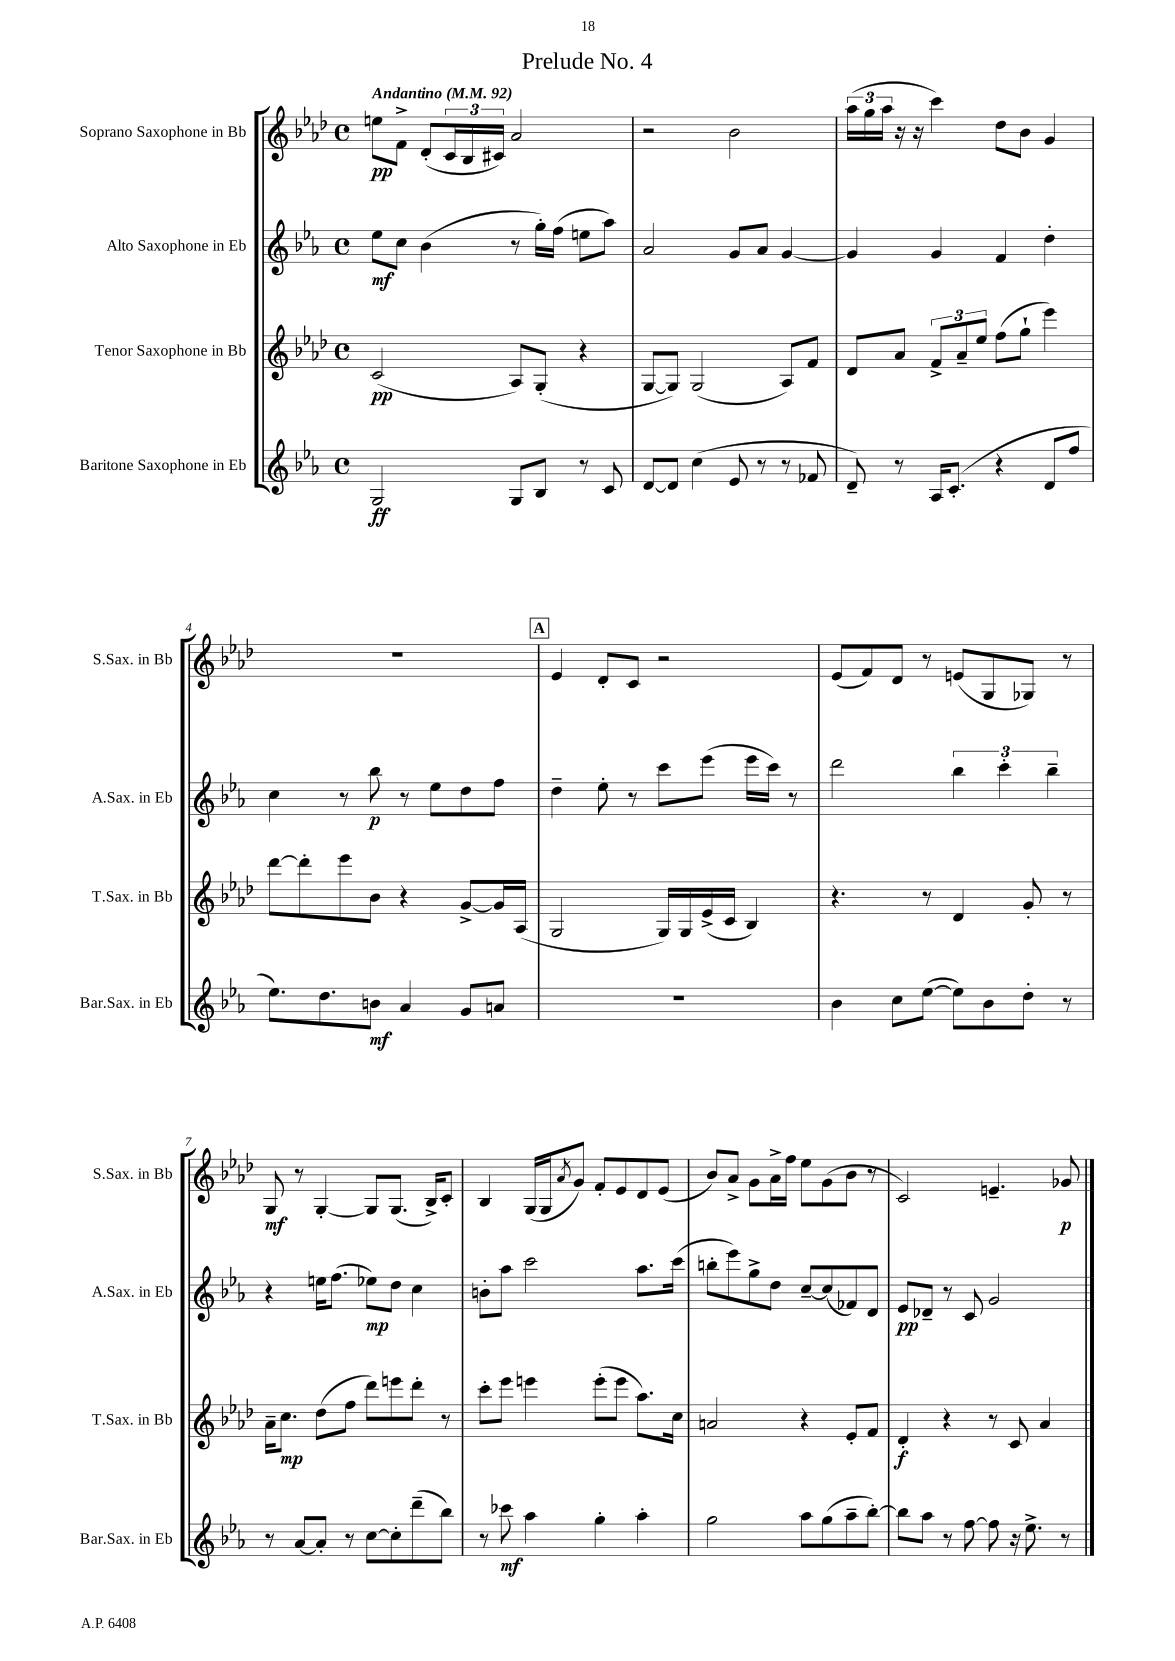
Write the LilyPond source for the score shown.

\header { title = "Prelude No. 4" }
<<
\new StaffGroup <<
\new Staff = "s0" \with { instrumentName = "Soprano Saxophone in Bb" shortInstrumentName = "S.Sax. in Bb" } {
    \clef treble \key aes \major \defaultTimeSignature \time 4/4 \tempo "Andantino" 4 = 92
    e''8\pp f'8-> des'8-.( \tuplet 3/2 { c'16 bes16 cis'16) } aes'2 |
    r2 bes'2 |
    \tuplet 3/2 { aes''16( g''16 aes''16 } r16 r16 c'''4) des''8 bes'8 g'4 |
    R1 |
    \mark \markup { \box "A" } ees'4 des'8-. c'8 r2 |
    ees'8( f'8) des'8 r8 e'8( g8 ges8) r8 |
    g8\mf r8 g4~-. g8 g8.( bes16->) c'8-. |
    bes4 g16( g16 \acciaccatura { aes'8 } g'8) f'8-. ees'8 des'8 ees'8( |
    bes'8) aes'8-> g'8 aes'16-> f''16 ees''8 g'8( bes'8 r8 |
    c'2) e'4.-- ges'8\p \bar "|." |
}
\new Staff = "s1" \with { instrumentName = "Alto Saxophone in Eb" shortInstrumentName = "A.Sax. in Eb" } {
    \clef treble \key ees \major \defaultTimeSignature \time 4/4
    ees''8\mf c''8 bes'4( r8 g''16-.) f''16( e''8 aes''8) |
    aes'2 g'8 aes'8 g'4~ |
    g'4 g'4 f'4 d''4-. |
    c''4 r8 bes''8\p r8 ees''8 d''8 f''8 |
    \mark \markup { \box "A" } d''4-- ees''8-. r8 c'''8 ees'''8( ees'''16 c'''16) r8 |
    d'''2 \tuplet 3/2 { bes''4 c'''4-. bes''4-- } |
    r4 e''16 f''8.( ees''8\mp) d''8 c''4 |
    b'8-. aes''8 c'''2 aes''8. c'''16( |
    b''8-. ees'''8) g''8-> d''8 c''8~-- c''8( fes'8) d'8 |
    ees'8\pp des'8-- r8 c'8 g'2 \bar "|." |
}
\new Staff = "s2" \with { instrumentName = "Tenor Saxophone in Bb" shortInstrumentName = "T.Sax. in Bb" } {
    \clef treble \key aes \major \defaultTimeSignature \time 4/4
    c'2\pp( aes8) g8-.( r4 |
    g8~ g8) g2( aes8) f'8 |
    des'8 aes'8 \tuplet 3/2 { f'8-> aes'8-- ees''8 } f''8( g''8-! ees'''4) |
    des'''8~ des'''8-. ees'''8 bes'8 r4 g'8~-> g'16 aes16( |
    \mark \markup { \box "A" } g2 g16) g16 ees'16->( c'16 bes4) |
    r4. r8 des'4 g'8-. r8 |
    aes'16-- c''8.\mp des''8( f''8 des'''8) e'''8 des'''8-. r8 |
    c'''8-. ees'''8 e'''4 e'''8-.( e'''8 aes''8.) c''16 |
    a'2 r4 ees'8-. f'8 |
    des'4-.\f r4 r8 c'8 aes'4 \bar "|." |
}
\new Staff = "s3" \with { instrumentName = "Baritone Saxophone in Eb" shortInstrumentName = "Bar.Sax. in Eb" } {
    \clef treble \key ees \major \defaultTimeSignature \time 4/4
    g2\ff g8 bes8 r8 c'8 |
    d'8~ d'8 c''4( ees'8 r8 r8 fes'8 |
    d'8--) r8 aes16 c'8.-.( r4 d'8 f''8 |
    ees''8.) d''8. b'8\mf aes'4 g'8 a'8 |
    \mark \markup { \box "A" } R1 |
    bes'4 c''8 ees''8~( ees''8) bes'8 d''8-. r8 |
    r8 aes'8~ aes'8-. r8 c''8~ c''8-. d'''8--( bes''8) |
    r8 ces'''8\mf aes''4 g''4-. aes''4-. |
    g''2 aes''8 g''8( aes''8-- bes''8~-.) |
    bes''8 aes''8 r8 f''8~ f''8 r16 ees''8.-> r8 \bar "|." |
}
>>
>>
